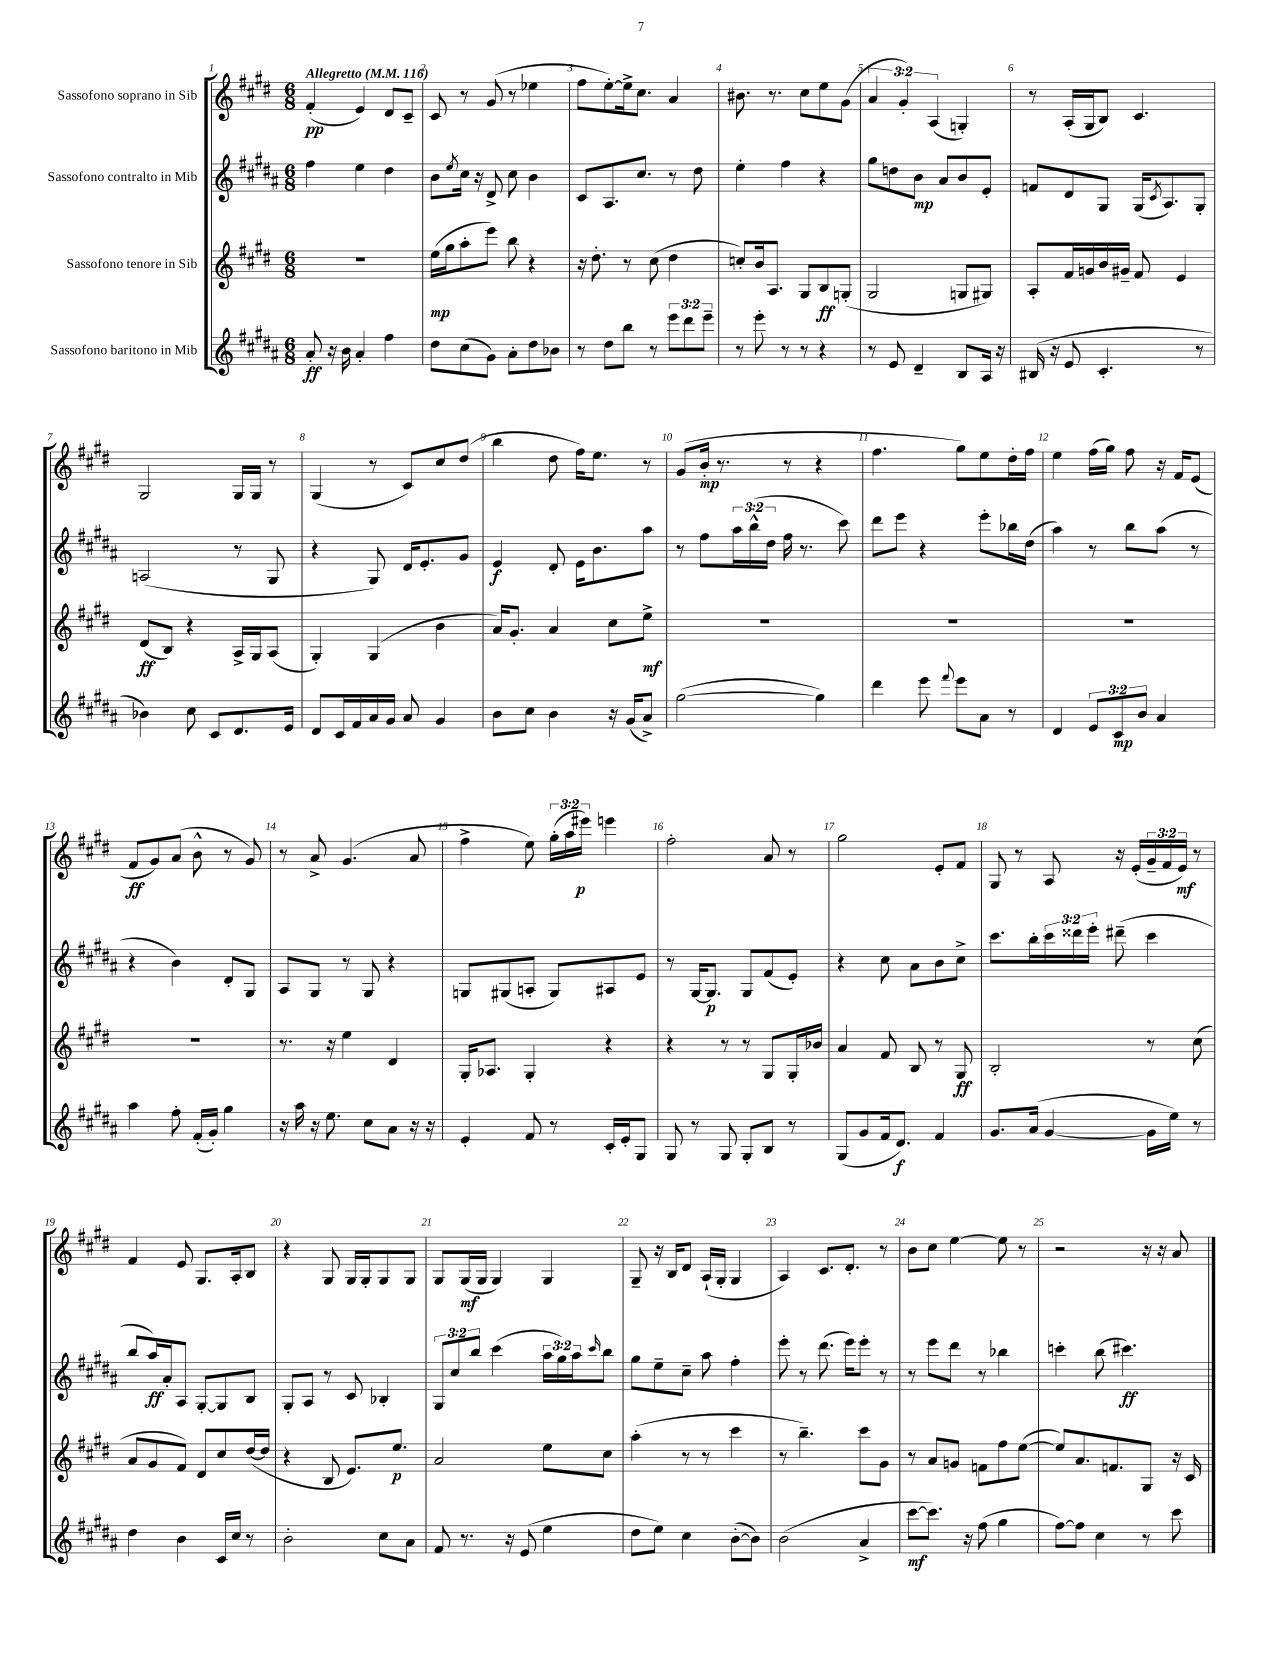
<<
\new StaffGroup <<
\new Staff = "s0" \with { instrumentName = "Sassofono soprano in Sib" } {
    \clef treble \key e \major \numericTimeSignature \time 6/8 \override Staff.TupletNumber.text = #tuplet-number::calc-fraction-text \tempo "Allegretto" 4 = 116
    fis'4-.\pp( e'4) dis'8 cis'8-- |
    cis'8 r8 gis'8( r8 ees''4 |
    fis''8 e''8~-.) e''16-> cis''8. a'4 |
    bis'8. r8. cis''8 e''8 gis'8( |
    \tuplet 3/2 { a'4 gis'4-.) a4( } g4-.) |
    r8 a16-.( gis16 b8) cis'4. |
    gis2 gis16 gis16 r8 |
    gis4( r8 cis'8) cis''8 dis''8( |
    b''4 dis''8 fis''16) e''8. r8 |
    gis'8( b'16-.\mp r8. r8 r4 |
    fis''4. gis''8) e''8 dis''16-. fis''16 |
    e''4 fis''16( gis''16) fis''8 r16 fis'16 e'8( |
    fis'8\ff gis'8) a'8( b'8-^ r8 gis'8) |
    r8 a'8-> gis'4.( a'8 |
    fis''4-> e''8) \tuplet 3/2 { gis''16-.( a''16 eis'''16\p) } e'''4 |
    fis''2-. a'8 r8 |
    gis''2 e'8-. fis'8 |
    gis8 r8 a8 r16 e'16-.( \tuplet 3/2 { gis'16-- fis'16 e'16\mf) } r8 |
    fis'4 e'8 gis8. a16-. b8 |
    r4 gis8 gis16 gis16-. gis8 gis8 |
    gis8 gis16\mf( gis16 gis4) gis4 |
    gis8-- r16 b16 dis'8 a16-!( gis16-. gis4 |
    a4) cis'8. dis'8.-. r8 |
    b'8 cis''8 e''4~ e''8 r8 |
    r2 r16 r16 a'8 \bar "|." |
}
\new Staff = "s1" \with { instrumentName = "Sassofono contralto in Mib" } {
    \clef treble \key b \major \numericTimeSignature \time 6/8 \override Staff.TupletNumber.text = #tuplet-number::calc-fraction-text
    fis''4 e''4 dis''4 |
    b'8 \acciaccatura { e''8 } cis''16 r16 dis'8-> cis''8 b'4 |
    cis'8 ais8. cis''8. r8 dis''8 |
    e''4-. fis''4 r4 |
    gis''8 d''8 b'8\mp ais'8 b'8 e'8-. |
    f'8 dis'8 gis8 gis16( \acciaccatura { cis'8 } ais8.) gis8-. |
    a2( r8 gis8 |
    r4 gis8) dis'16 e'8.-. gis'8 |
    e'4\f dis'8-. e'16 b'8. ais''8 |
    r8 fis''8 \tuplet 3/2 { ais''16 b''16-^( dis''16 } fis''16 r8. cis'''8) |
    dis'''8 e'''8 r4 e'''8-. bes''16 dis''16( |
    ais''4) r8 b''8 ais''8( r8 |
    r4 b'4) dis'8-. gis8 |
    ais8 gis8 r8 gis8 r4 |
    g8 gis8( a8-. gis8) ais8 e'8 |
    r8 gis16~ gis8.\p gis8 fis'8( e'8-.) |
    r4 cis''8 ais'8 b'8 cis''8-> |
    cis'''8. b''16-. \tuplet 3/2 { cis'''16 disis'''16 e'''16-. } dis'''8--( cis'''4 |
    b''8 ais''16\ff) ais'16-. ais8 gis8~-. gis8 b8 |
    gis8-. ais8 r8 cis'8 bes4-. |
    \tuplet 3/2 { gis8 cis''8 b''8 } cis'''4( \tuplet 3/2 { ais''16 gis''16) ais''16 } \grace { cis'''16 } b''8 |
    gis''8 e''8-- cis''8-- ais''8 fis''4-. |
    e'''8-. r8 dis'''8.( e'''16) e'''8-. r8 |
    r8 e'''8 dis'''8 r8 bes''4 |
    c'''4-. b''8( cis'''4.\ff) \bar "|." |
}
\new Staff = "s2" \with { instrumentName = "Sassofono tenore in Sib" } {
    \clef treble \key e \major \numericTimeSignature \time 6/8
    R2. |
    e''16\mp( gis''16 a''8-. e'''8) b''8 r4 |
    r16 dis''8.-. r8 cis''8( dis''4 |
    c''8-.) b'16 a8. gis8 b8\ff g8-.( |
    gis2 g8 gis8) |
    a8-. fis'16 g'16 b'16 gis'16-- fis'8 e'4 |
    dis'8\ff( b8) r4 a16-> gis16 a8( |
    gis4-.) gis4( b'4 |
    a'16) gis'8.-. a'4 cis''8 e''8->\mf |
    R2. |
    R2. |
    R2. |
    R2. |
    r8. r16 e''4 dis'4 |
    gis16-. aes8. gis4-. r4 |
    r4 r8 r8 gis8 gis16-. bes'16 |
    a'4 fis'8 b8 r8 gis8\ff |
    b2-. r8 cis''8( |
    a'8 gis'8 fis'8) dis'8 cis''8 dis''16~( dis''16 |
    r4 b8 e'8.) e''8.\p |
    a'2 e''8 cis''8 |
    a''4-.( r8 r8 cis'''4 |
    r8 b''4.--) cis'''8 gis'8 |
    r8 a'8 g'8 f'8 fis''8 e''8~( |
    e''8) a'8. f'8. gis8 r16 cis'16 \bar "|." |
}
\new Staff = "s3" \with { instrumentName = "Sassofono baritono in Mib" } {
    \clef treble \key b \major \numericTimeSignature \time 6/8 \override Staff.TupletNumber.text = #tuplet-number::calc-fraction-text
    ais'8-.\ff r16 b'16 ais'4-. fis''4 |
    dis''8 cis''8( gis'8) ais'8-. dis''8 bes'8 |
    r8 dis''8 b''8 r8 \tuplet 3/2 { e'''8 dis'''8 e'''8-- } |
    r8 e'''8-. r8 r8 r4 |
    r8 e'8 dis'4-- b8 ais16 r16 |
    bis16( r16 e'8 cis'4.-. r8 |
    bes'4) cis''8 cis'8 dis'8. e'16 |
    dis'8 cis'16 fis'16 ais'16 gis'16 ais'8 gis'4 |
    b'8 cis''8 b'4 r16 gis'16( ais'8->) |
    gis''2~( gis''4) |
    dis'''4 e'''8 \appoggiatura { fis'''8 } e'''8 ais'8 r8 |
    dis'4 \tuplet 3/2 { e'8 cis'8\mp b'8 } ais'4 |
    ais''4 fis''8-. fis'16-.( gis'16-.) gis''4 |
    r16 ais''16 r16 e''8. cis''8 ais'8 r16 r16 |
    e'4-. fis'8 r8 cis'16-. e'16-. gis8 |
    gis8 r8 gis8 gis8-. b8 r8 |
    gis8( gis'8 fis'16 dis'8.\f) fis'4 |
    gis'8. ais'16( gis'4~ gis'16 e''16) r8 |
    dis''4 b'4 cis'16 cis''16 r8 |
    b'2-. cis''8 ais'8 |
    fis'8 r8. r16 e'8( e''4 |
    dis''8 e''8) cis''4 b'8~-.( b'8) |
    b'2( ais'4-> |
    cis'''8~\mf cis'''8.) r16 fis''8( gis''4 |
    fis''8~) fis''8 cis''4 r8 cis'''8 \bar "|." |
}
>>
>>
\layout { \context { \Score \override BarNumber.break-visibility = ##(#f #t #t) barNumberVisibility = #all-bar-numbers-visible } }
